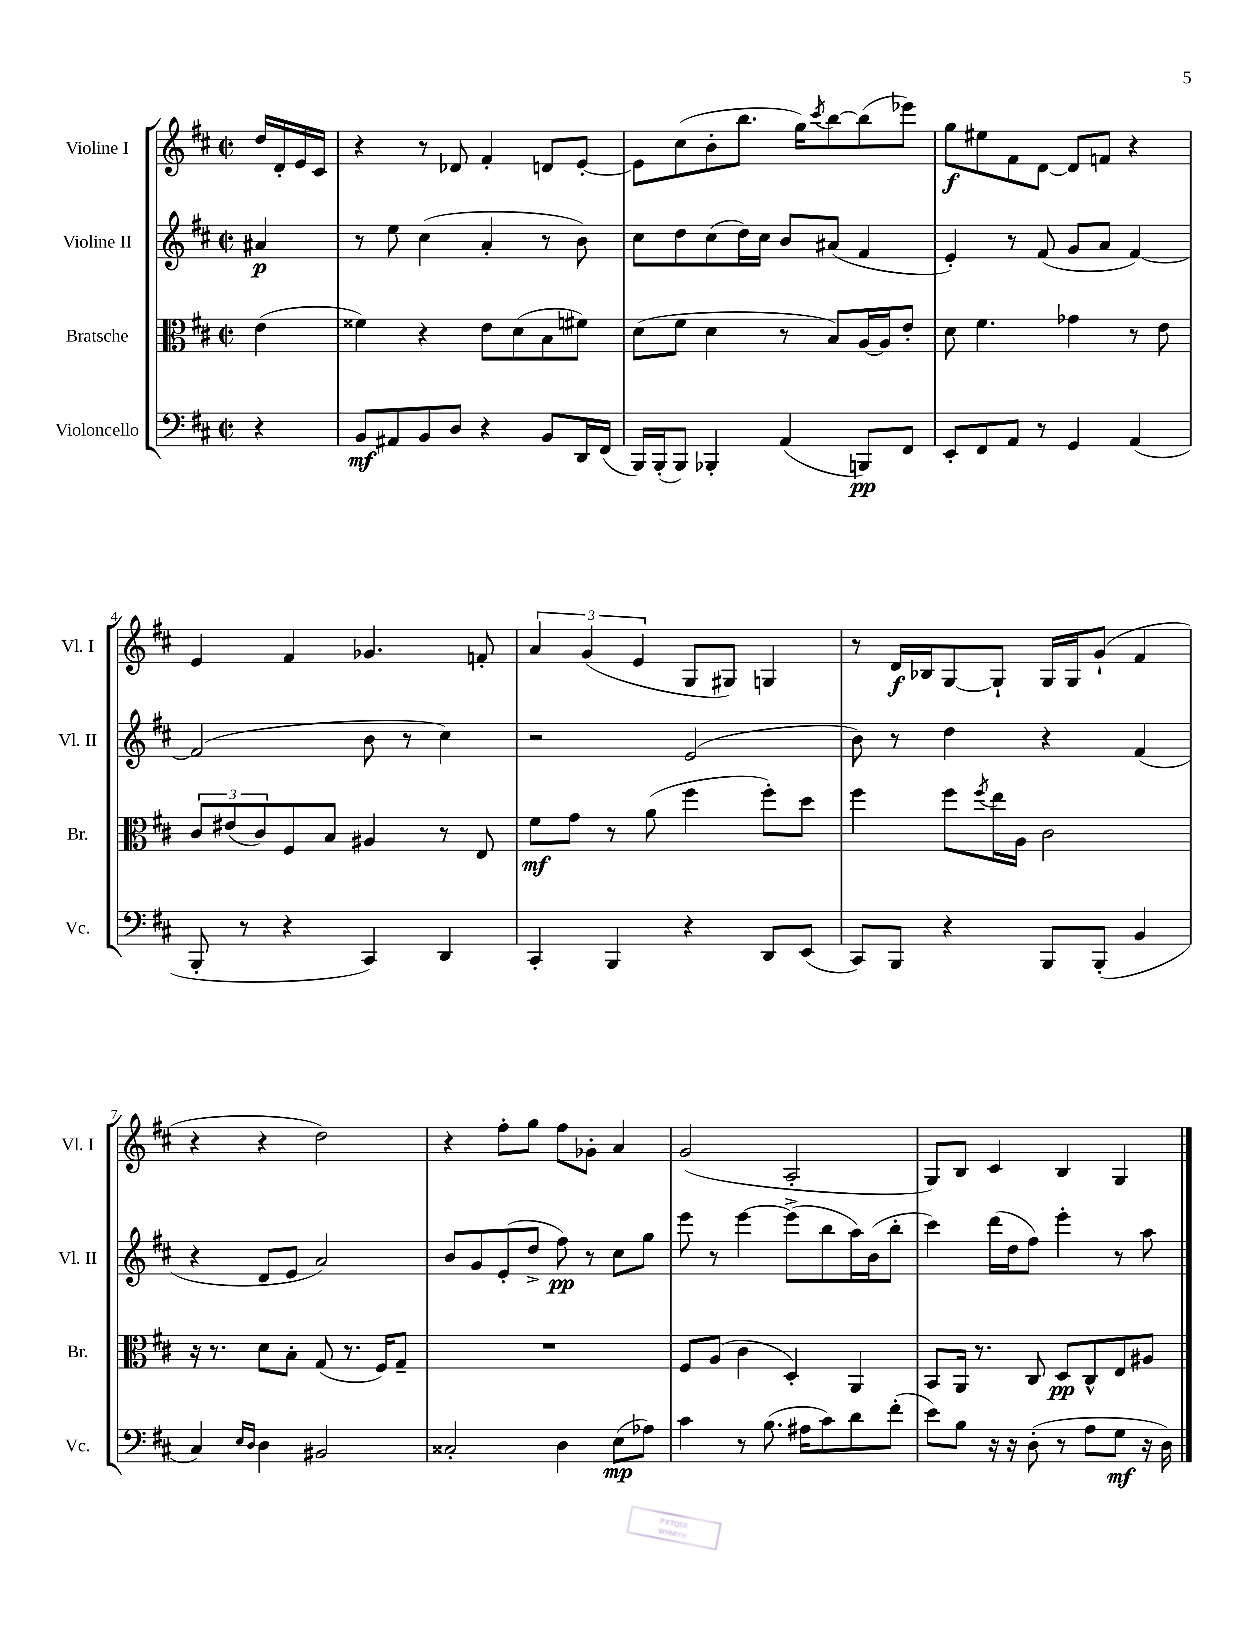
<<
\new StaffGroup <<
\new Staff = "s0" \with { instrumentName = "Violine I" shortInstrumentName = "Vl. I" } {
    \clef treble \key d \major \defaultTimeSignature \time 2/2 \partial 4
    d''16 d'16-. e'16 cis'16 |
    r4 r8 des'8 fis'4-. d'8 e'8~-. |
    e'8 cis''8( b'8-. b''8. g''16) \acciaccatura { cis'''8 } b''8~ b''8( ees'''8) |
    g''8\f eis''8 fis'8 d'8~ d'8 f'8 r4 |
    e'4 fis'4 ges'4. f'8-. |
    \tuplet 3/2 { a'4 g'4( e'4 } g8 gis8) g4 |
    r8 d'16\f bes16 g8~ g8-! g16 g16 g'8-!( fis'4 |
    r4 r4 d''2) |
    r4 fis''8-. g''8 fis''8 ges'8-. a'4 |
    g'2( a2-. |
    g8) b8 cis'4 b4 g4 \bar "|." |
}
\new Staff = "s1" \with { instrumentName = "Violine II" shortInstrumentName = "Vl. II" } {
    \clef treble \key d \major \defaultTimeSignature \time 2/2 \partial 4
    ais'4\p |
    r8 e''8 cis''4( a'4-. r8 b'8) |
    cis''8 d''8 cis''8( d''16) cis''16 b'8 ais'8( fis'4 |
    e'4-.) r8 fis'8( g'8 a'8 fis'4~) |
    fis'2( b'8 r8 cis''4) |
    r2 e'2( |
    b'8) r8 d''4 r4 fis'4( |
    r4 d'8 e'8 a'2) |
    b'8 g'8 e'8-.( d''8-> fis''8\pp) r8 cis''8 g''8 |
    e'''8 r8 e'''4~ e'''8->( b''8 a''16) b'16( b''8-. |
    cis'''4) d'''16( d''16 fis''8) e'''4-. r8 a''8 \bar "|." |
}
\new Staff = "s2" \with { instrumentName = "Bratsche" shortInstrumentName = "Br." } {
    \clef alto \key d \major \defaultTimeSignature \time 2/2 \partial 4
    e'4( |
    fisis'4) r4 e'8 d'8( b8 fis'8) |
    d'8( fis'8 d'4 r8 b8) a16~ a16 e'8-. |
    d'8 fis'4. ges'4 r8 e'8 |
    \tuplet 3/2 { cis'8 eis'8( cis'8) } fis8 b8 ais4 r8 e8 |
    fis'8\mf g'8 r8 a'8( fis''4 fis''8-.) d''8 |
    fis''4 fis''8 \acciaccatura { fis''8 } e''16 a16 cis'2 |
    r16 r8. d'8 b8-. g8( r8. fis16) g8-- |
    R1 |
    fis8 a8( cis'4 d4-.) a,4 |
    b,8 a,16 r8. cis8 d8\pp cis8-^ e8 ais8 \bar "|." |
}
\new Staff = "s3" \with { instrumentName = "Violoncello" shortInstrumentName = "Vc." } {
    \clef bass \key d \major \defaultTimeSignature \time 2/2 \partial 4
    r4 |
    b,8\mf ais,8 b,8 d8 r4 b,8 d,16 fis,16( |
    b,,16) b,,16-.( b,,8) bes,,4-. a,4( b,,8\pp) fis,8 |
    e,8-. fis,8 a,8 r8 g,4 a,4( |
    b,,8-. r8 r4 cis,4) d,4 |
    cis,4-. b,,4 r4 d,8 e,8( |
    cis,8) b,,8 r4 b,,8 b,,8-.( b,4 |
    cis4) \grace { e16 d16 } d4 bis,2 |
    cisis2-. d4 e8\mp( aes8) |
    cis'4 r8 b8.( ais16 cis'8) d'8 fis'8-.( |
    e'8) b8 r16 r16 d8-.( r8 a8 g8\mf r16 d16) \bar "|." |
}
>>
>>
